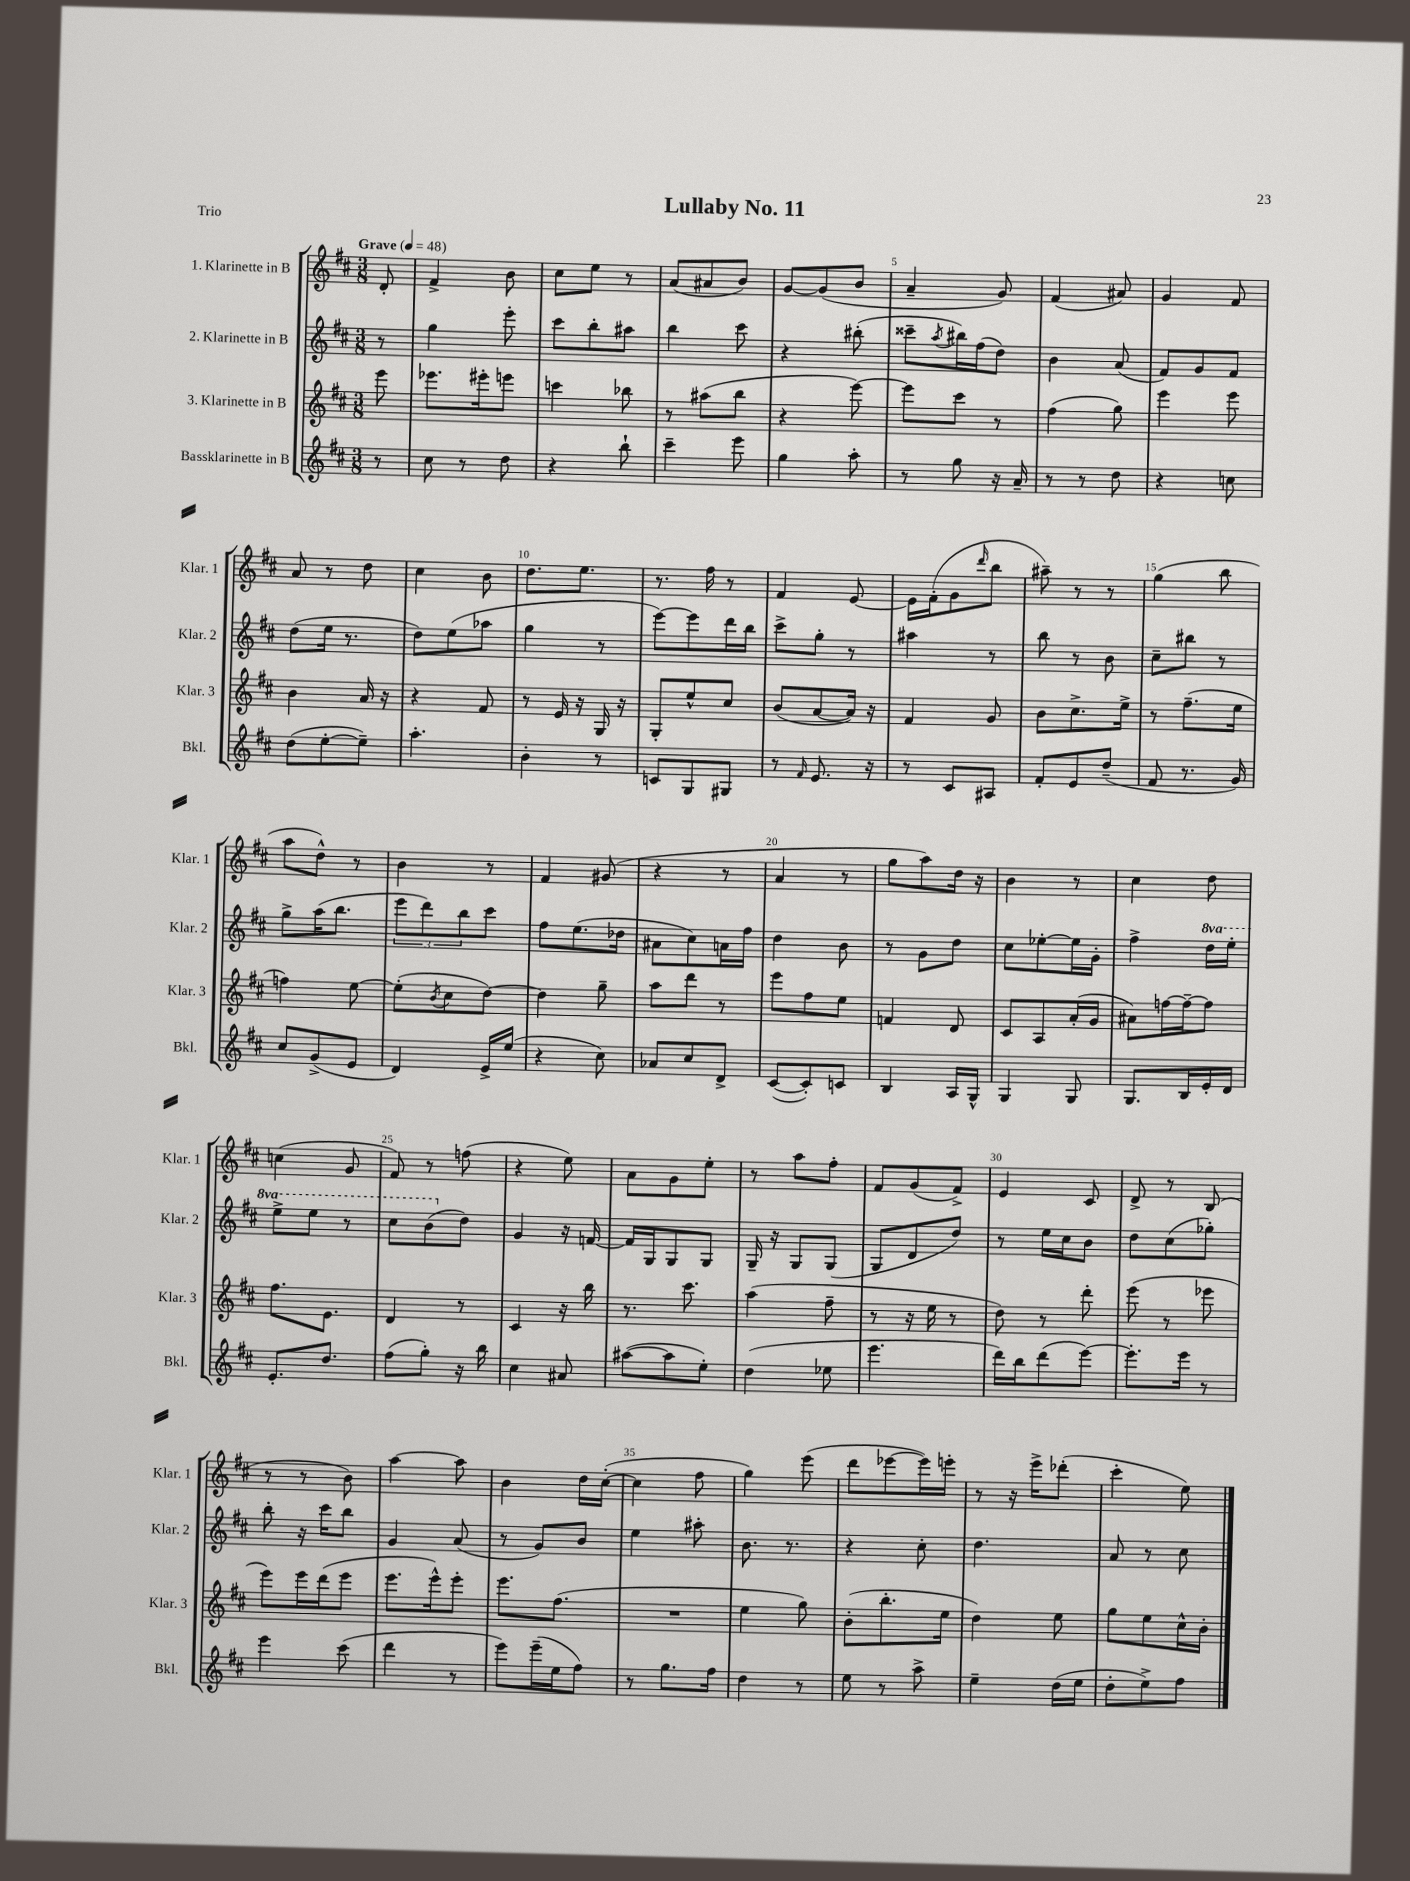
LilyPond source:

\header { title = "Lullaby No. 11" piece = "Trio" }
<<
\new StaffGroup <<
\new Staff = "s0" \with { instrumentName = "1. Klarinette in B" shortInstrumentName = "Klar. 1" } {
    \clef treble \key d \major \numericTimeSignature \time 3/8 \partial 8 \tempo "Grave" 4 = 48
    d'8-. |
    fis'4-> b'8 |
    cis''8 e''8 r8 |
    a'8( ais'8 b'8) |
    g'8~ g'8( b'8 |
    a'4-- g'8) |
    fis'4( ais'8) |
    g'4 fis'8 |
    a'8 r8 d''8 |
    cis''4 b'8 |
    d''8. e''8. |
    r8. fis''16 r8 |
    fis'4 e'8~ |
    e'16 fis'16-.( g'8 \grace { d'''16 } b''8 |
    ais''8--) r8 r8 |
    g''4( b''8 |
    a''8 d''8-^) r8 |
    b'4 r8 |
    fis'4 gis'8( |
    r4 r8 |
    a'4 r8 |
    g''8 a''8) d''16 r16 |
    b'4 r8 |
    cis''4 d''8 |
    c''4( g'8 |
    fis'8) r8 f''8( |
    r4 e''8) |
    a'8 g'8 e''8-. |
    r8 a''8 fis''8-. |
    fis'8 g'8( fis'8->) |
    e'4 cis'8 |
    d'8-> r8 b8( |
    r8 r8 b'8) |
    a''4~ a''8 |
    b'4 d''16 cis''16~-.( |
    cis''4 fis''8 |
    g''4) e'''8( |
    d'''8 ees'''8~ ees'''16) e'''16-. |
    r8 r16 e'''16-> des'''8-.( |
    cis'''4-. e''8) \bar "|." |
}
\new Staff = "s1" \with { instrumentName = "2. Klarinette in B" shortInstrumentName = "Klar. 2" } {
    \clef treble \key d \major \numericTimeSignature \time 3/8 \set Staff.ottavationMarkups = #ottavation-simple-ordinals \partial 8
    r8 |
    g''4 e'''8-. |
    cis'''8 b''8-. ais''8 |
    b''4 cis'''8 |
    r4 bis''8-.( |
    cisis'''8-- \acciaccatura { a''8 } bis''16) fis''16( d''8) |
    b'4 a'8( |
    fis'8) g'8 fis'8 |
    d''8( e''16 r8. |
    d''8) e''8( aes''8 |
    g''4 r8 |
    e'''8~) e'''8 d'''16 b''16 |
    cis'''8-> g''8-. r8 |
    ais''4 r8 |
    b''8 r8 b'8 |
    cis''8-- bis''8 r8 |
    g''8-> a''16( b''8. |
    \tuplet 3/2 { e'''8 d'''8) b''8 } cis'''8 |
    fis''8 e''8.( des''16 |
    ais'8 cis''8) a'16 fis''16 |
    d''4 b'8 |
    r8 g'8 d''8 |
    cis''8 ees''8~-. ees''16 g'16-. |
    fis''4-> \ottava #1 d'''16 e'''16-. |
    e'''8-> e'''8 r8 |
    cis'''8 b''8( \ottava #0 d''8) |
    g'4 r16 f'16~ |
    f'16 g16 g8 g8 |
    g16-- r16 g8 g8( |
    g8 d'8 d''8) |
    r8 e''16 cis''16 b'8 |
    d''8 cis''8( ges''8-.) |
    b''8-. r16 cis'''16 b''8 |
    g'4 a'8( |
    r8 g'8) b'8 |
    e''4 ais''8-. |
    b'8. r8. |
    r4 cis''8-. |
    d''4. |
    a'8 r8 cis''8 \bar "|." |
}
\new Staff = "s2" \with { instrumentName = "3. Klarinette in B" shortInstrumentName = "Klar. 3" } {
    \clef treble \key d \major \numericTimeSignature \time 3/8 \partial 8
    e'''8 |
    ees'''8. eis'''16-. e'''8 |
    c'''4 bes''8 |
    r8 ais''8( b''8 |
    r4 e'''8~) |
    e'''8 cis'''8 r8 |
    fis''4( g''8) |
    e'''4 e'''8 |
    b'4 a'16 r16 |
    r4 fis'8 |
    r8 e'16 r16 g16 r16 |
    g8-. e''8-^ cis''8 |
    b'8( a'8~ a'16) r16 |
    fis'4 g'8 |
    b'8 cis''8.-> e''16-> |
    r8 fis''8.--( e''16 |
    f''4) e''8~ |
    e''8-.( \acciaccatura { b'8 } cis''8 d''8~) |
    d''4 g''8-- |
    a''8 d'''8 r8 |
    e'''8 fis''8 e''8 |
    f'4 d'8 |
    cis'8 a8 a'16-.( g'16 |
    ais'8) f''16~ f''16~-- f''8 |
    fis''8. e'8. |
    d'4 r8 |
    cis'4 r16 b''16 |
    r8. cis'''8. |
    a''4( fis''8-- |
    r8 r16 e''16 r8 |
    d''8) r8 d'''8-. |
    e'''8( r8 ees'''8 |
    e'''8) e'''16 d'''16( e'''8 |
    e'''8. e'''16-^) e'''8-. |
    e'''8. fis''8.( |
    R4. |
    e''4 g''8) |
    b'8-.( b''8.-. e''16 |
    d''4) e''8 |
    g''8 e''8 cis''16-^ b'16-. \bar "|." |
}
\new Staff = "s3" \with { instrumentName = "Bassklarinette in B" shortInstrumentName = "Bkl." } {
    \clef treble \key d \major \numericTimeSignature \time 3/8 \partial 8
    r8 |
    cis''8 r8 d''8 |
    r4 b''8-! |
    cis'''4-- e'''8 |
    g''4 a''8-. |
    r8 g''8 r16 a'16-- |
    r8 r8 d''8 |
    r4 c''8 |
    d''8( e''8~-. e''8--) |
    a''4.-. |
    b'4-. r8 |
    c'8 g8 gis8 |
    r8 \grace { fis'16 } e'8. r16 |
    r8 cis'8 ais8 |
    fis'8-. e'8 d''8--( |
    fis'8 r8. g'16) |
    cis''8 g'8->( e'8 |
    d'4) e'16-> e''16( |
    r4 cis''8) |
    aes'8 cis''8 d'8-> |
    cis'8~( cis'8-.) c'8 |
    b4 a16 g16-^ |
    g4 g8 |
    g8. b16 e'16-. d'16 |
    e'8.-. d''8. |
    fis''8( g''8-.) r16 b''16 |
    cis''4 ais'8 |
    ais''8~( ais''8 e''8-.) |
    d''4( ees''8 |
    e'''4. |
    d'''16) b''16 d'''8( e'''8~) |
    e'''8.-. e'''16 r8 |
    e'''4 cis'''8( |
    d'''4 r8 |
    e'''8) e'''16--( e''16 fis''8) |
    r8 g''8. fis''16 |
    d''4 r8 |
    e''8 r8 a''8-> |
    e''4-- d''16( e''16 |
    d''8-. e''8->) fis''8 \bar "|." |
}
>>
>>
\layout { \context { \Score \override BarNumber.break-visibility = ##(#f #t #t) barNumberVisibility = #(every-nth-bar-number-visible 5) } }
